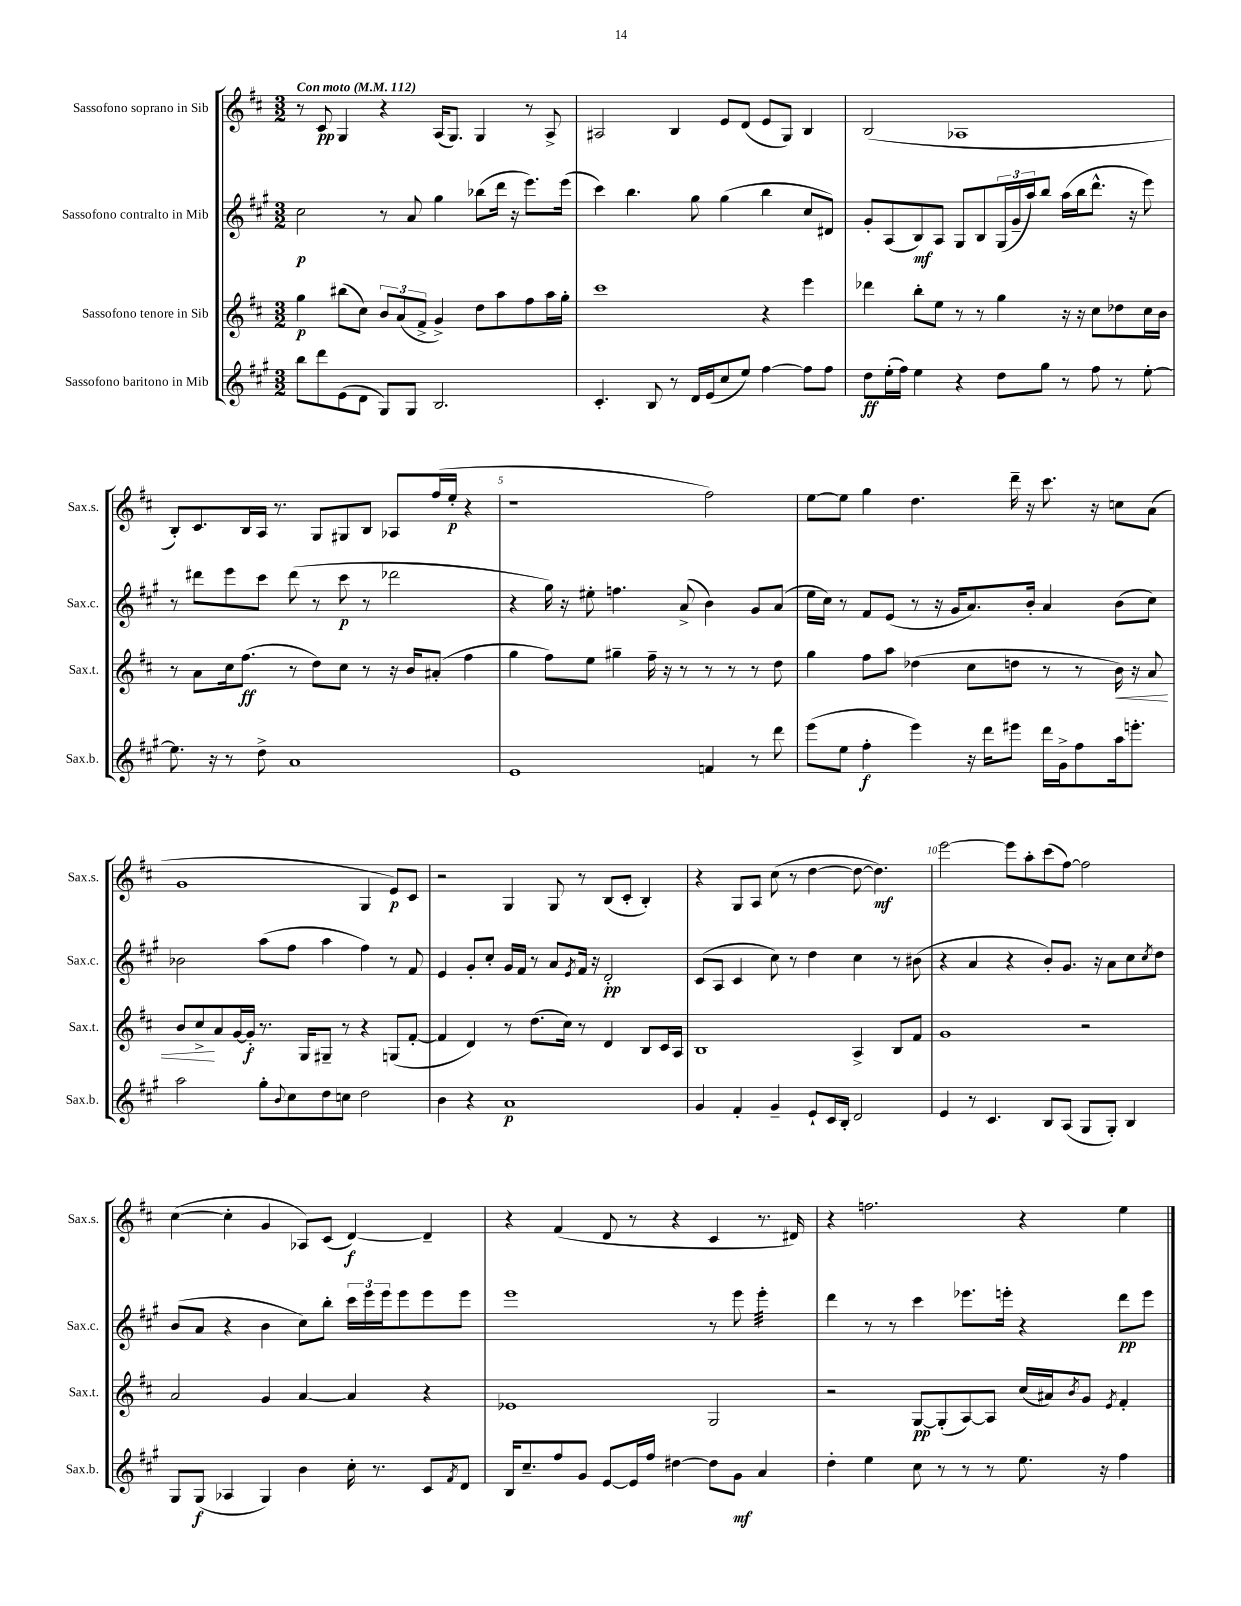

**kern	**kern	**kern	**kern
*staff4	*staff3	*staff2	*staff1
*clefG2	*clefG2	*clefG2	*clefG2
*k[f#c#g#]	*k[f#c#]	*k[f#c#g#]	*k[f#c#]
*M3/2	*M3/2	*M3/2	*M3/2
*MM112	*MM112	*MM112	*MM112
8bb\L	4gg\	2cc#\	8r
8ddd\	.	.	8c#/
(8e\	(8bb#\L	.	4G/
8d\J	8cc#\J)	.	.
8G#/L)	12b/L	8r	4r
.	(12a/	.	.
8G#/J	.	8a/	.
.	12f#^/J	.	.
2.B/	4g^/)	4gg#\	(16A/LK
.	.	.	8.G/J)
.	8dd\L	(8bb-\L	4G/
.	8aa\	16ddd\Jk	.
.	.	16r	.
.	8ff#\	8.eee\L)	8r
.	16aa\L	.	8A^/
.	16gg'\JJ	(16eee\Jk	.
=	=	=	=
4.c#'/	1ccc#	4ccc#\)	2A#/
.	.	4.bb\	.
8B/	.	.	.
8r	.	.	4B/
16d/LL	.	8gg#\	.
(16e/J	.	.	.
8cc#/	.	(4gg#\	8e/L
8ee/J)	.	.	(8d/J
[4ff#\	4r	4bb\	8e/L
.	.	.	8G/J)
8ff#\]L	4eee\	8cc#/L	4B/
8ff#\J	.	8d#/J)	.
=	=	=	=
8dd\L	4ddd-\	8g#'/L	(2B/
(16ee'\L	.	(8A/	.
16ff#\JJ)	.	.	.
4ee\	8bb'\L	8B/)	.
.	8ee\J	8A/J	.
4r	8r	8G#/L	1A-
.	8r	8B/	.
8dd\L	4gg\	(24G#/L	.
.	.	24g#~/	.
.	.	24aa/J)	.
8gg#\J	.	8bb/J	.
8r	16r	(16aa\LL	.
.	16r	16bb\J	.
8ff#\	8cc#\L	8.ddd^^\J	.
8r	8dd-\	.	.
.	.	16r	.
[8ee'\	16cc#\L	8eee\)	.
.	16b\JJ	.	.
=	=	=	=
8.ee\]	8r	8r	8B'/L)
.	8a\L	8ddd#\L	8.c#/
16r	.	.	.
8r	16cc#\k	8eee\	.
.	(8.ff#\J	.	16B/L
8dd^\	.	8ccc#\J	16A/JJ
.	.	.	8.r
1a	8r	(8ddd#\	.
.	8dd\L)	8r	8G/L
.	8cc#\J	8ccc#\	8G#/
.	8r	8r	8B/J
.	16r	2ddd-\	8A-/L
.	16b/LK	.	.
.	(8a#'/J	.	(16ff#/L
.	.	.	16ee'/JJ
.	4ff#\	.	4r
=	=	=	=
1e	4gg\	4r	1r
.	8ff#\L)	16gg#\)	.
.	.	16r	.
.	8ee\J	8ee#'\	.
.	4gg#~\	4.ff\	.
.	16ff#~\	.	.
.	16r	.	.
.	8r	(8a^/	.
4f/	8r	4b\)	2ff#\)
.	8r	.	.
8r	8r	8g#/L	.
8ddd\	8dd\	(8a/J	.
=	=	=	=
(8eee\L	4gg\	16ee\LL	[8ee\L
.	.	16cc#\JJ)	.
8ee\J	.	8r	8ee\]J
4ff#'\	8ff#\L	8f#/L	4gg\
.	8aa\J	(8e/J	.
4eee\)	(4dd-\	8r	4.dd\
.	.	16r	.
.	.	16g#/LK	.
16r	8cc#\L	8.a/)	.
16ddd\LK	.	.	.
8eee#\J	8dd\J	.	16ddd~\
.	.	16b'/Jk	16r
16ddd\LL	8r	4a/	8.ccc#\
16g#^\J	.	.	.
8ff#\	8r	.	.
.	.	.	16r
16aa\k	16b\)	(8b\L	8cc\L
8.eee'\J	16r	.	.
.	8a/	8cc#\J)	(8a\J
=	=	=	=
2aa\	8b/L	2b-\	1g
.	8cc#^/	.	.
.	8a/	.	.
.	[16g/L	.	.
.	16g'/]JJ	.	.
8gg#'\L	8.r	(8aa\L	.
8qqb/	.	.	.
8cc#\	.	8ff#\J	.
.	16G/LK	.	.
8dd\	8G#~/J	4aa\	.
8cc\J	8r	.	.
2dd\	4r	4ff#\)	4G/
.	(8G/L	8r	8e/L)
.	[8f#'/J	8f#/	8c#/J
=	=	=	=
4b\	4f#/]	4e/	2r
4r	4d/)	8g#'/L	.
.	.	8cc#'/J	.
1a	8r	16g#/LL	4G/
.	.	16f#/JJ	.
.	(8.dd\L	8r	.
.	.	8a/L	8G/
.	16cc#\Jk)	.	.
.	.	8qe/	.
.	8r	16f#/Jk	8r
.	.	16r	.
.	4d/	2d'/	(8B/L
.	.	.	8c#'/J
.	8B/L	.	4B'/)
.	16c#/L	.	.
.	16A/JJ	.	.
=	=	=	=
4g#/	1B	(8c#/L	4r
.	.	8A/J	.
4f#'/	.	4c#/	8G/L
.	.	.	8A/J
4g#~/	.	8cc#\)	(8cc#\
.	.	8r	8r
8e`/L	.	4dd\	[4dd\
16c#/L	.	.	.
16B'/JJ	.	.	.
2d/	4A^/	4cc#\	8dd\_
.	.	.	4.dd\])
.	8B/L	8r	.
.	8f#/J	(8b#\	.
=	=	=	=
4e/	1g	4r	[2eee\
8r	.	4a/	.
4.c#/	.	.	.
.	.	4r	8eee\]L
.	.	.	8aa'\
8B/L	.	8b'/L)	(8ccc#\
(8A/J	.	8.g#/J	[8ff#\J)
8G#/L	2r	.	2ff#\]
.	.	16r	.
8G#'/J)	.	8a\L	.
4B/	.	8cc#\	.
.	.	8qcc#/	.
.	.	8dd\J	.
=	=	=	=
8G#/L	2a/	(8b/L	([4cc#\
(8G#/J	.	8a/J	.
4A-/	.	4r	4cc#'\]
4G#/)	4g/	4b\	4g/
4b\	[4a/	8cc#\L)	8A-/L)
.	.	8bb'\J	(8c#/J
16cc#'\	4a/]	24ccc#\LL	[4d/)
.	.	24eee\	.
8.r	.	.	.
.	.	24eee\J	.
.	.	8eee\	.
8c#/L	4r	8eee\	4d~/]
8qf#/	.	.	.
8d/J	.	8eee\J	.
=	=	=	=
16B/LK	1e-	1eee	4r
8.cc#~/	.	.	.
8ff#/	.	.	(4f#/
8g#/J	.	.	.
[8e/L	.	.	8d/
16e/]L	.	.	8r
16ff#/JJ	.	.	.
[4dd#\	.	.	4r
8dd#\]L	2G/	8r	4c#/
8g#\J	.	8eee\	.
4a/	.	4eee'\	8.r
.	.	.	16d#/)
=	=	=	=
4dd'\	2r	4ddd\	4r
4ee\	.	8r	2.ff\
.	.	8r	.
8cc#\	[8G/L	4ccc#\	.
8r	(8G'/]	.	.
8r	[8A/)	8.eee-\L	.
8r	8A/]J	.	.
.	.	16eee'\Jk	.
8.ee\	(16cc#/LL	4r	4r
.	16a#/J)	.	.
.	8qb/	.	.
.	8g/J	.	.
16r	.	.	.
.	8qe/	.	.
4ff#\	4f#'/	8ddd\L	4ee\
.	.	8eee\J	.
==	==	==	==
*-	*-	*-	*-
